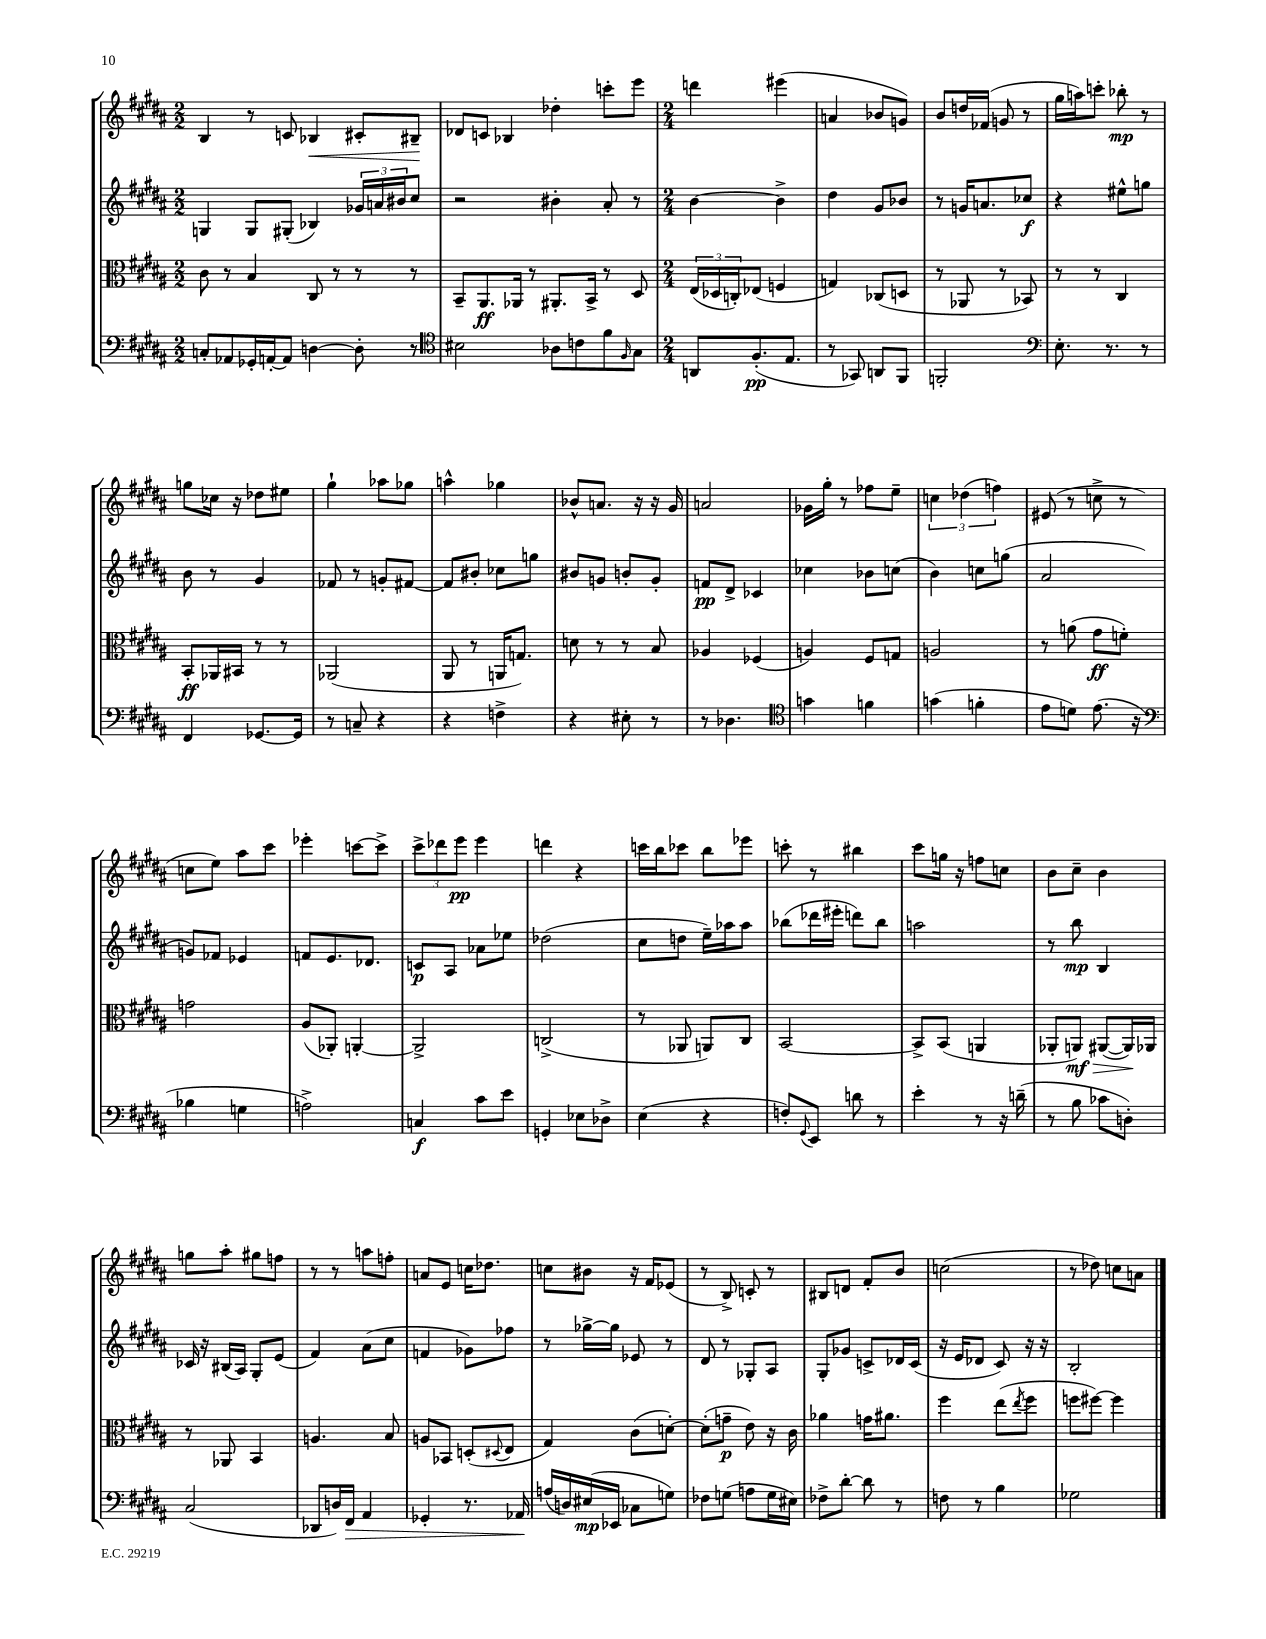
<<
\new StaffGroup <<
\new Staff = "s0" {
    \clef treble \key b \major \numericTimeSignature \time 2/2
    b4 r8 c'8 bes4\< cis'8-. bis8--\! |
    des'8 c'8 bes4 des''4-. c'''8-. e'''8 |
    \numericTimeSignature \time 2/4 d'''4 eis'''4( |
    a'4 bes'8 g'8) |
    b'8 d''16 fes'16( g'8 r8 |
    gis''16 a''16) c'''8-. bes''8-.\mp r8 |
    g''8 ces''16 r16 des''8 eis''8 |
    gis''4-! aes''8 ges''8 |
    a''4-^ ges''4 |
    bes'8-^ a'8. r16 r16 gis'16 |
    a'2 |
    ges'16 gis''16-. r8 fes''8 e''8-- |
    \tuplet 3/2 { c''4 des''4( f''4) } |
    eis'8( r8 c''8-> r8 |
    c''8 e''8) ais''8 cis'''8 |
    ees'''4-. c'''8~ c'''8-> |
    \tuplet 3/2 { cis'''8-> des'''8 e'''8\pp } e'''4 |
    d'''4 r4 |
    c'''16 b''16 ces'''8 b''8 ees'''8 |
    c'''8-. r8 bis''4 |
    cis'''8 g''16 r16 f''8 c''8 |
    b'8 cis''8-- b'4 |
    g''8 ais''8-. gis''8 f''8 |
    r8 r8 a''8 f''8-. |
    a'8 e'8 c''16 des''8. |
    c''8 bis'8 r16 fis'16 ees'8( |
    r8 b8->) c'8-. r8 |
    bis8 d'8 fis'8-. b'8 |
    c''2( |
    r8 des''8) c''8 a'8 \bar "|." |
}
\new Staff = "s1" {
    \clef treble \key b \major \numericTimeSignature \time 2/2
    g4 g8 gis8-.( bes4) \tuplet 3/2 { ges'16 a'16 bis'16 } cis''8 |
    r2 bis'4-. ais'8-. r8 |
    \numericTimeSignature \time 2/4 b'4~ b'4-> |
    dis''4 gis'8 bes'8 |
    r8 g'16 a'8. ces''8\f |
    r4 eis''8-^ g''8 |
    b'8 r8 gis'4 |
    fes'8 r8 g'8-. fis'8~ |
    fis'8 bis'8-. ces''8 g''8 |
    bis'8 g'8 b'8-. g'8-. |
    f'8\pp dis'8-> ces'4 |
    ces''4 bes'8 c''8( |
    b'4) c''8 g''8( |
    ais'2 |
    g'8) fes'8 ees'4 |
    f'8 e'8. des'8. |
    c'8\p ais8 aes'8 ees''8 |
    des''2( |
    cis''8 d''8 e''16--) aes''16 aes''8 |
    bes''8( des'''16 eis'''16-. d'''8) bes''8 |
    a''2 |
    r8 b''8\mp b4 |
    ces'16 r16 bis16( ais16) gis8-. e'8( |
    fis'4) ais'8( cis''8 |
    f'4 ges'8) fes''8 |
    r8 ges''16~-> ges''16 ees'8 r8 |
    dis'8 r8 ges8-. ais8 |
    gis8-. ges'8 c'8-> des'16 c'16( |
    r16 e'16 des'8 cis'8) r16 r16 |
    b2-. \bar "|." |
}
\new Staff = "s2" {
    \clef alto \key b \major \numericTimeSignature \time 2/2
    cis'8 r8 b4 cis8 r8 r8 r8 |
    b,8-- ais,8.\ff aes,16 r8 ais,8.-. b,16-> r8 dis8 |
    \numericTimeSignature \time 2/4 \tuplet 3/2 { e16( des16 c16-.) } ees8( f4 |
    g4) ces8( d8 |
    r8 aes,8 r8 bes,8) |
    r8 r8 cis4 |
    b,8-.\ff aes,16 bis,16 r8 r8 |
    aes,2( |
    ais,8 r8 a,16 g8.) |
    d'8 r8 r8 b8 |
    aes4 fes4( |
    a4) fis8 g8 |
    a2 |
    r8 a'8( gis'8\ff f'8-.) |
    g'2 |
    ais8( aes,8-.) a,4~-. |
    a,2-> |
    c2->( |
    r8 aes,8 a,8) cis8 |
    b,2~ |
    b,8-> b,8( a,4 |
    aes,8-. a,8\mf\>) ais,8~( ais,16\!) aes,16 |
    r8 aes,8 b,4 |
    a4. b8 |
    a8 bes,8 d8-.( \appoggiatura { dis8 } e8 |
    gis4) cis'8( d'8~-.) |
    d'8-.( g'8--\p e'8) r16 cis'16 |
    aes'4 g'16 ais'8. |
    fis''4 e''8( \acciaccatura { e''8 } fis''8 |
    f''8 fis''8~) fis''4 \bar "|." |
}
\new Staff = "s3" {
    \clef bass \key b \major \numericTimeSignature \time 2/2
    c8-. aes,8 ges,16-. a,16~-. a,8 d4~ d8-. r8 |
    \clef tenor bis2 aes8 c'8 fis'8 \grace { fis16 } gis8 |
    \numericTimeSignature \time 2/4 a,8 fis8.-.\pp( e8. |
    r8 ges,8) a,8 fis,8 |
    f,2-. |
    \clef bass e8.-. r8. r8 |
    fis,4 ges,8.~ ges,16 |
    r8 c8-- r4 |
    r4 f4-> |
    r4 eis8-. r8 |
    r8 des4. |
    \clef tenor g'4 f'4 |
    g'4( f'4-. |
    e'8 d'8) e'8.( r16 |
    \clef bass bes4 g4 |
    a2->) |
    c4\f cis'8 e'8 |
    g,4-. ees8 des8-> |
    e4( r4 |
    f8-.) \appoggiatura { gis,8 } e,8 d'8 r8 |
    e'4-. r8 r16 d'16--( |
    r8 b8 ces'8 d8-.) |
    cis2( |
    des,8 d16) fis,16\> ais,4 |
    ges,4-. r8. aes,16\! |
    a16( d16) eis16\mp( ees,16 ces8 g8) |
    fes8 g8( a8 g16 eis16) |
    fes8-> dis'8~-. dis'8 r8 |
    f8 r8 b4 |
    ges2 \bar "|." |
}
>>
>>
\layout { \context { \Score \remove "Bar_number_engraver" } }
